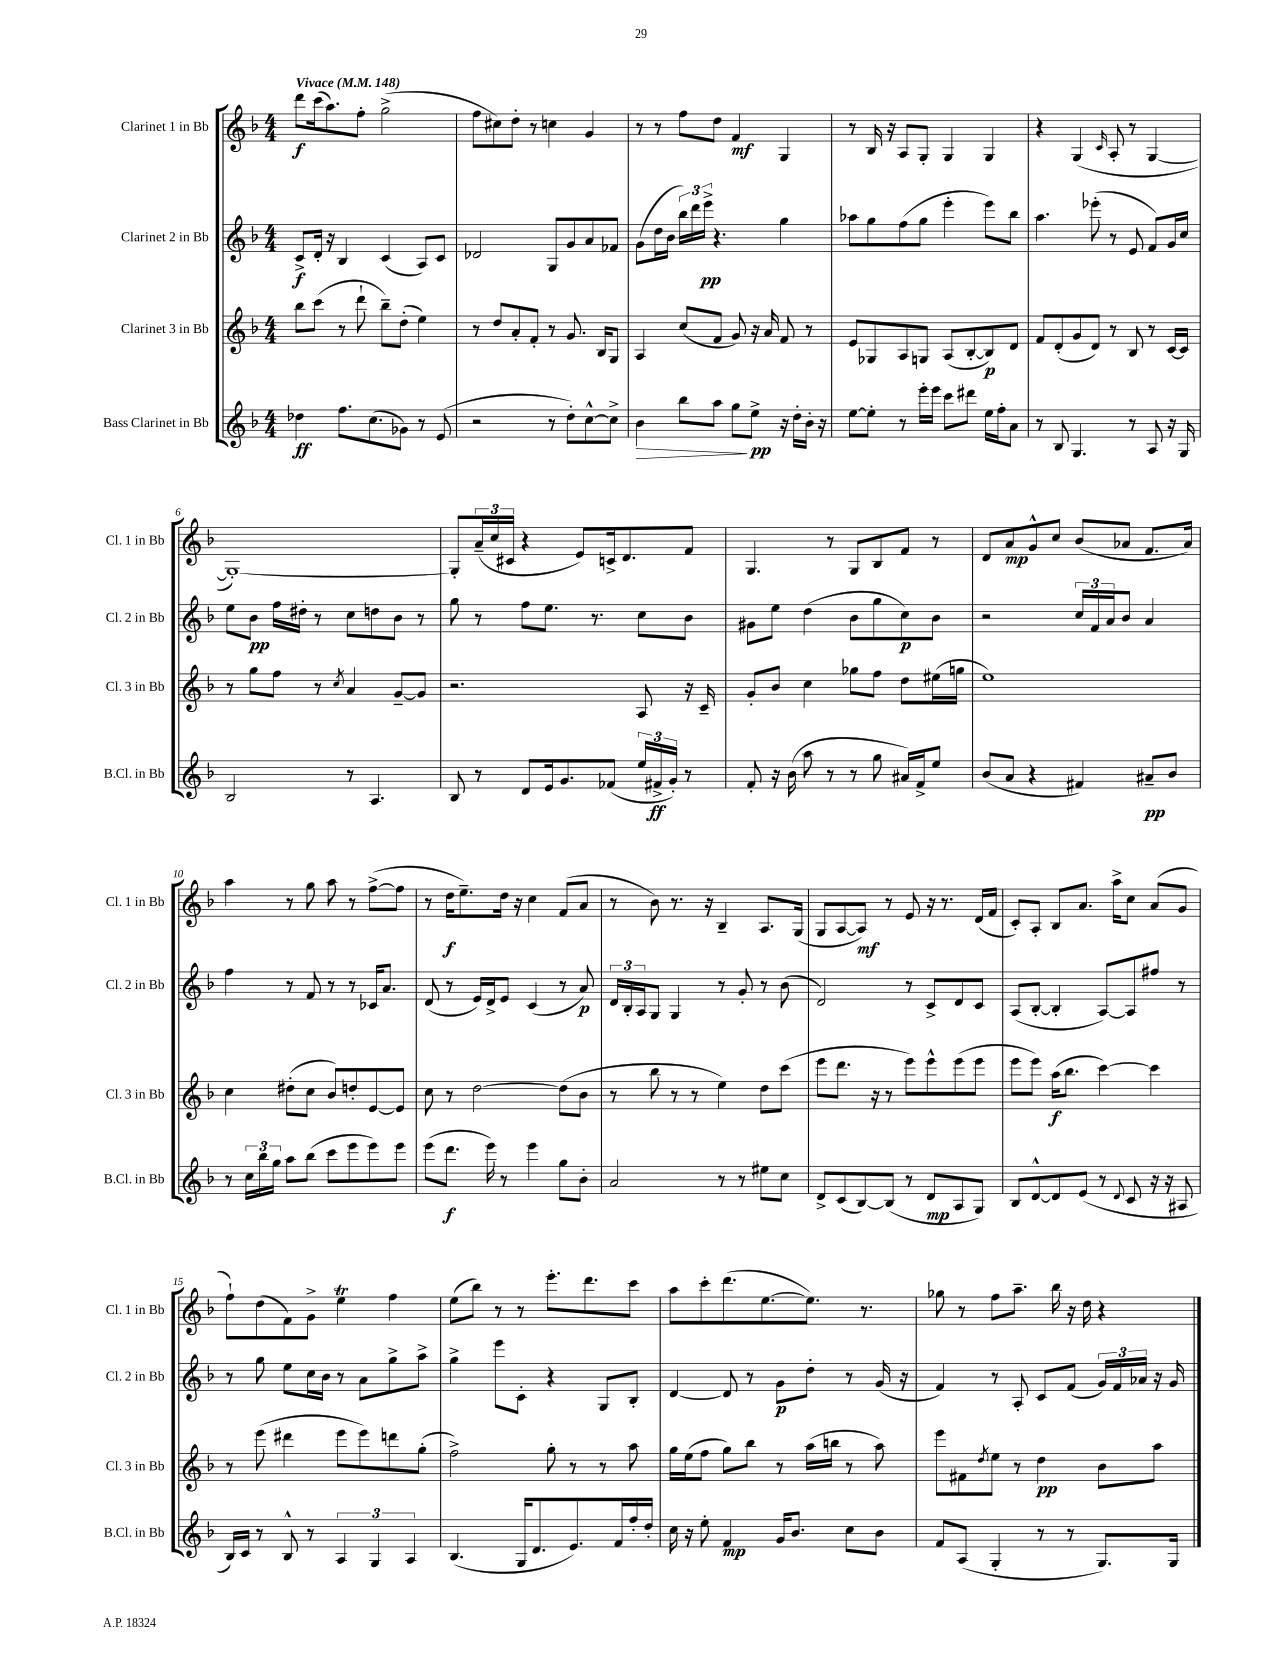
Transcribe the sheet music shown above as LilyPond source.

<<
\new StaffGroup <<
\new Staff = "s0" \with { instrumentName = "Clarinet 1 in Bb" shortInstrumentName = "Cl. 1 in Bb" } {
    \clef treble \key f \major \numericTimeSignature \time 4/4 \tempo "Vivace" 4 = 148
    d'''8\f c'''16( a''8.) f''8-. g''2->( |
    f''8 cis''8) d''8-. r8 c''4 g'4 |
    r8 r8 f''8 d''8 f'4\mf g4 |
    r8 bes16 r16 a8 g8-. g4 g4 |
    r4 g4( \grace { c'16 } a8-. r8 g4~ |
    g1~-.) |
    g8-. \tuplet 3/2 { a'16--( c''16 cis'16 } r4 e'8) c'16-> d'8. f'8 |
    g4. r8 g8 bes8 f'8 r8 |
    d'8 a'8\mp g'8-^ c''8 bes'8( aes'8 f'8. aes'16) |
    a''4 r8 g''8 a''8 r8 f''8~->( f''8 |
    r8 d''16\f e''8.--) d''16 r16 c''4 f'8( a'8 |
    r8 bes'8) r8. r16 bes4-- a8. g16( |
    g8 a8~ a8\mf) r8 e'8 r16 r8. d'16( f'16 |
    c'8-.) a8-. bes8 a'8. a''16-> c''8 a'8( g'8 |
    f''8-!) d''8( f'8) g'8-> e''4\trill f''4 |
    e''8( bes''8) r8 r8 e'''8.-. d'''8. c'''8 |
    a''8 c'''8-. d'''8.( e''8.~ e''8.) r8. |
    ges''8 r8 f''8 a''8.-- bes''16 r16 d''16 r4 \bar "|." |
}
\new Staff = "s1" \with { instrumentName = "Clarinet 2 in Bb" shortInstrumentName = "Cl. 2 in Bb" } {
    \clef treble \key f \major \numericTimeSignature \time 4/4
    c'8->\f d'16-. r16 bes4 c'4( a8) c'8 |
    des'2 g8 g'8 a'8 fes'8 |
    g'8( d''16 bes'16 \tuplet 3/2 { bes''16) d'''16 e'''16->\pp } r4. g''4 |
    aes''8 g''8 f''8( g''8 e'''4-. e'''8) bes''8 |
    a''4. ees'''8-.( r8 e'8 f'8) g'16 c''16 |
    e''8 bes'8\pp f''16 dis''16-. r8 c''8 d''8 bes'8 r8 |
    g''8 r8 f''8 e''8. r8. c''8 bes'8 |
    gis'8 e''8 d''4( bes'8 g''8 c''8\p) bes'8 |
    r2 \tuplet 3/2 { c''16 f'16 a'16 } bes'8 a'4 |
    f''4 r8 f'8 r8 r8 ces'16 a'8. |
    d'8( r8 e'16) d'16-> e'8 c'4( r8 a'8\p) |
    \tuplet 3/2 { d'16 bes16-. a16 } g8 g4 r8 g'8-. r8 bes'8( |
    d'2) r8 c'8-> d'8 c'8 |
    a8( bes8~-. bes4-. a8~) a8 fis''8 r8 |
    r8 g''8 e''8 c''16 bes'16 r8 a'8 g''8-> a''8-> |
    g''4-> e'''8 c'8-. r4 g8 bes8-. |
    d'4~ d'8 r8 g'8\p d''8-. r8 g'16( r16 |
    f'4) r8 a8-. c'8 f'8( \tuplet 3/2 { g'16) f'16 aes'16 } r16 g'16 \bar "|." |
}
\new Staff = "s2" \with { instrumentName = "Clarinet 3 in Bb" shortInstrumentName = "Cl. 3 in Bb" } {
    \clef treble \key f \major \numericTimeSignature \time 4/4
    bes''8 c'''8( r8 d'''8-! bes''8--) d''8-.( e''4) |
    r8 d''8 a'8-. f'8-. r8 g'8. bes16 g8 |
    a4 c''8( f'8 g'8) r16 a'16 f'8 r8 |
    e'8 ges8 a8 g8 a8( bes8~-. bes8\p) d'8 |
    f'8 d'8-.( g'8 d'8) r8 bes8 r8 c'16~ c'16 |
    r8 g''8 f''8 r8 \acciaccatura { c''8 } a'4 g'8~-- g'8 |
    r2. a8 r16 c'16-- |
    g'8-. bes'8 c''4 ges''8 f''8 d''8 eis''16( g''16 |
    e''1) |
    c''4 dis''8-.( c''8 bes'8) d''8-. e'8~ e'8 |
    c''8 r8 d''2~ d''8( bes'8 |
    r8 bes''8 r8 r8 e''4) d''8 c'''8( |
    e'''8 d'''8. r16 r8 e'''8) e'''8-^ e'''8( e'''8 |
    e'''8 e'''8) a''16\f( bes''8. c'''4~) c'''4 |
    r8 e'''8( dis'''4 e'''8 e'''8) d'''8 g''8-.( |
    f''2->) g''8-. r8 r8 a''8 |
    g''16 e''16( f''8 g''8) bes''8 r8 a''16( b''16 r8 a''8) |
    e'''8 fis'8 \acciaccatura { d''8 } e''8 r8 d''4\pp bes'8 a''8 \bar "|." |
}
\new Staff = "s3" \with { instrumentName = "Bass Clarinet in Bb" shortInstrumentName = "B.Cl. in Bb" } {
    \clef treble \key f \major \numericTimeSignature \time 4/4
    des''4\ff f''8. c''8.( ges'8) r8 e'8( |
    r2 r8 d''8-.) c''8~-^ c''8-> |
    bes'4\> bes''8 a''8 g''8\! e''8->\pp r16 d''16-. bes'16-. r16 |
    e''8~ e''8-. r8 e'''16-. e'''16 c'''8 dis'''8 e''16 f''16-. a'8 |
    r8 bes8 g4. r8 a8 r16 g16 |
    bes2 r8 a4. |
    bes8 r8 d'8 e'16 g'8. fes'8( \tuplet 3/2 { e''16 fis'16->\ff g'16-.) } r8 |
    f'8-. r16 bes'16( a''8 r8 r8 g''8 ais'16) f'16-> e''8 |
    bes'8( a'8 r4 fis'4) ais'8--\pp bes'8 |
    r8 \tuplet 3/2 { c''16 bes''16 g''16 } a''8 bes''8( c'''8 e'''8 e'''8) e'''8 |
    e'''8( d'''8.\f e'''16) r8 e'''4 g''8 bes'8-. |
    a'2 r8 r8 eis''8 c''8 |
    d'8-> c'8( bes8~) bes8( r8 d'8\mp a8 g8) |
    bes8 d'8~-^ d'8 e'8( r8 \appoggiatura { d'8 } c'8 r16 r16 ais8 |
    bes16) c'16 r8 bes8-^ r8 \tuplet 3/2 { a4 g4 a4 } |
    bes4.( g16 d'8. e'8.) f'16 f''16-. d''16-. |
    c''16 r16 e''8-. f'4\mp g'16 bes'8. c''8 bes'8 |
    f'8 a8( g4-. r8 r8 g8.) g16 \bar "|." |
}
>>
>>
